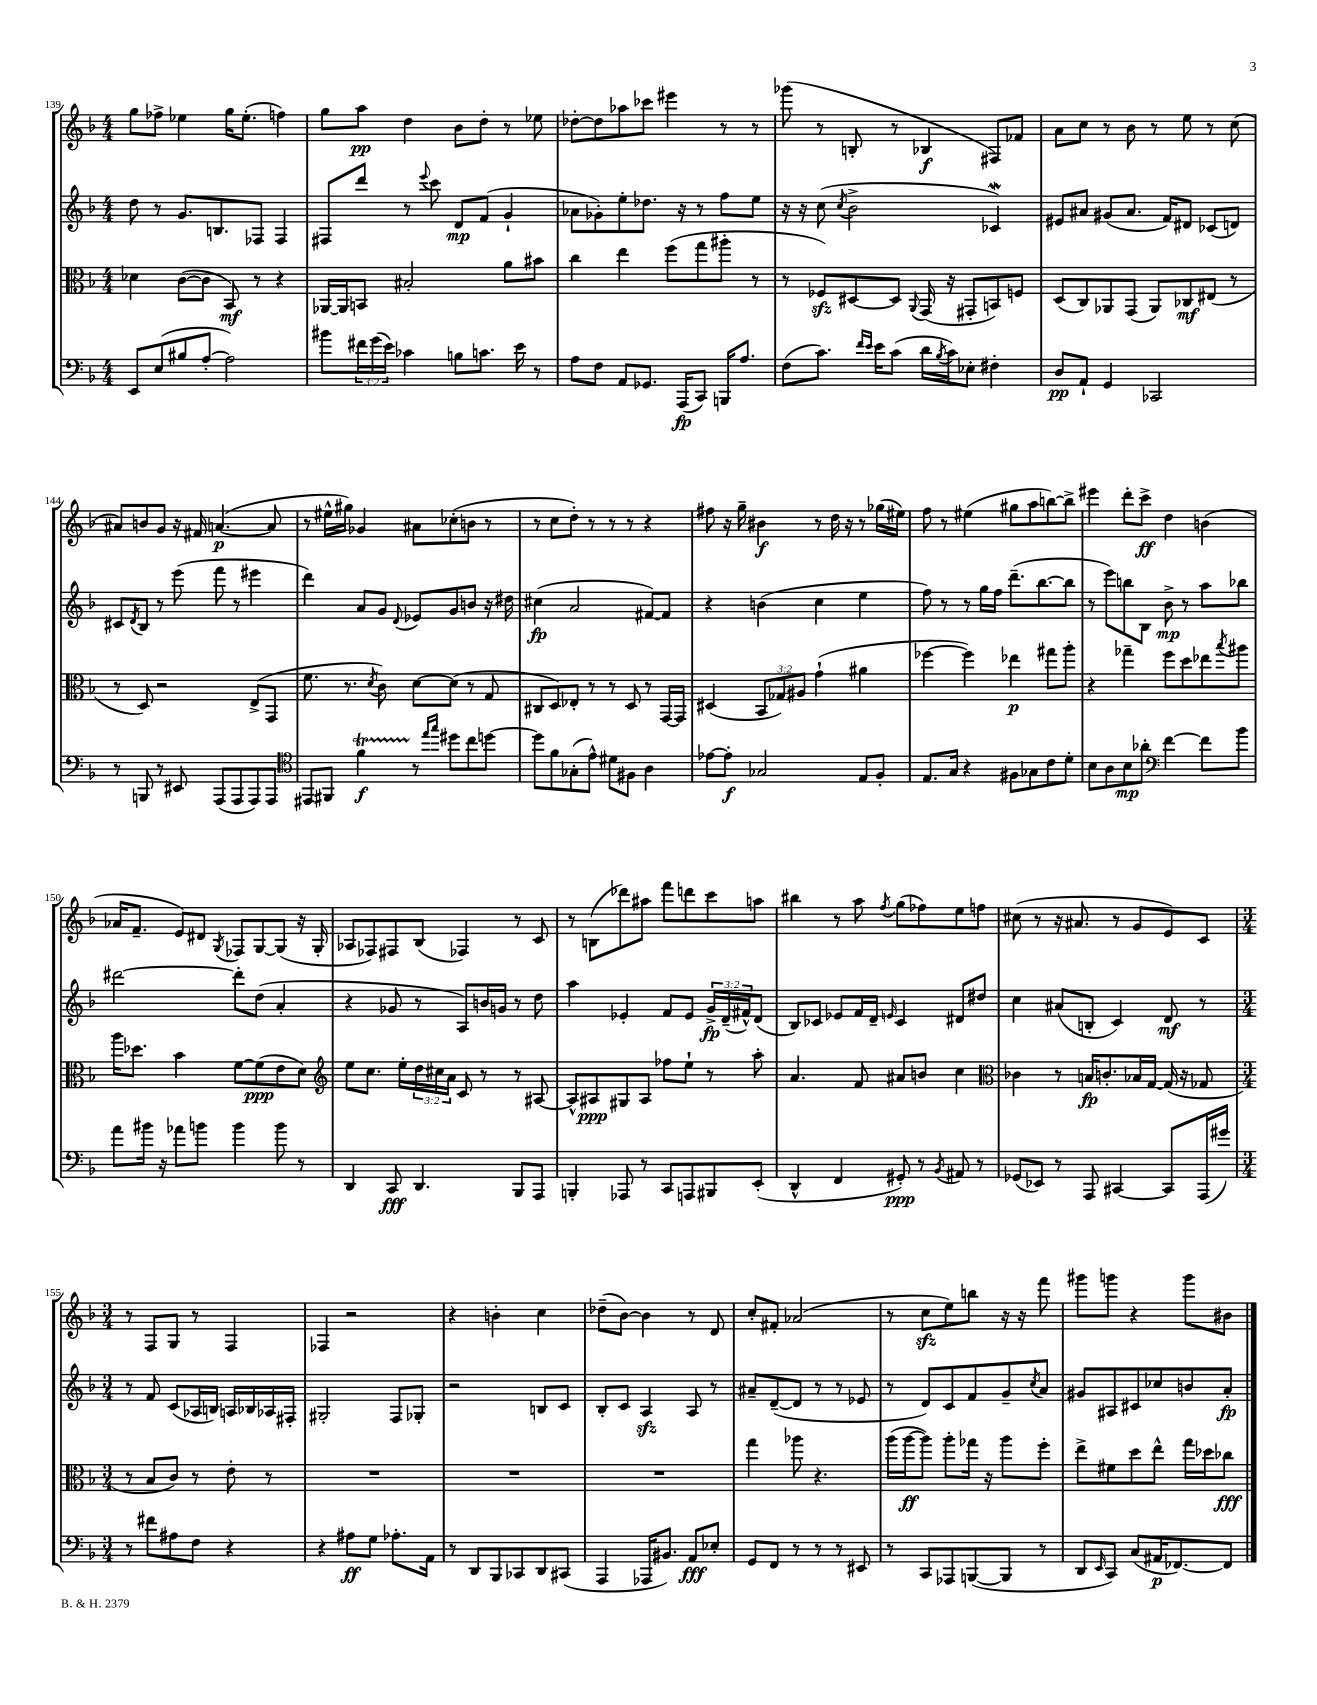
<<
\new StaffGroup <<
\new Staff = "s0" {
    \clef treble \key f \major \numericTimeSignature \time 4/4
    g''8 fes''8-> ees''4 g''16 ees''8.-.( f''4) |
    g''8 a''8\pp d''4 bes'8 d''8-. r8 ees''8 |
    des''8~-. des''8 aes''8 ces'''8 eis'''4 r8 r8 |
    ges'''8( r8 b8-. r8 bes4\f fis8) fes'8 |
    a'8 c''8 r8 bes'8 r8 e''8 r8 c''8( |
    ais'8) b'8 g'8 r16 fis'16 a'4.~\p( a'8 |
    r8 eis''16-^ gis''16) ges'4 ais'8 ces''8-.( b'8 r8 |
    r8 c''8 d''8-.) r8 r8 r8 r4 |
    fis''8 r16 g''16-- bis'4\f r8 d''16 r16 r8 ges''16( eis''16) |
    f''8 r8 eis''4( gis''8 a''8 b''8~) b''8-> |
    eis'''4 d'''8-. c'''8->\ff d''4 b'4( |
    aes'16 f'8.-- e'8) dis'8 \acciaccatura { g8 } fes8 g8~ g8( r16 g16-. |
    aes8 fes8) fis8 bes8( fes4) r8 c'8 |
    r8 b8( des'''8) ais''8 f'''8 d'''8 c'''8 a''8 |
    bis''4 r8 a''8 \acciaccatura { f''8 } g''8( fes''8) e''8 f''8 |
    cis''8( r8 r16 ais'8. r8 g'8 e'8) c'8 |
    \numericTimeSignature \time 3/4 r8 f8 g8 r8 f4 |
    fes4 r2 |
    r4 b'4-. c''4 |
    des''8--( bes'8~) bes'4 r8 d'8 |
    c''8-. fis'8-. aes'2( |
    r8 c''8\sfz e''8) b''8 r16 r16 f'''8 |
    gis'''8 g'''8 r4 g'''8 bis'8 \bar "|." |
}
\new Staff = "s1" {
    \clef treble \key f \major \numericTimeSignature \time 4/4 \override Staff.TupletNumber.text = #tuplet-number::calc-fraction-text
    d''8 r8 g'8. b8. fes8 fes4 |
    fis8 d'''8 r8 \appoggiatura { e'''8 } c'''8 d'8\mp f'8( g'4-! |
    aes'8 ges'8-.) e''8-. des''8. r16 r8 f''8 e''8 |
    r16 r16 c''8( \acciaccatura { c''8 } bes'2-> ces'4\mordent) |
    eis'8 ais'8 gis'8( ais'8. f'16) dis'8 ces'8( d'8) |
    cis'8 \acciaccatura { d'8 } bes8 r8 e'''8( f'''8 r8 eis'''4 |
    d'''4) a'8 g'8 \appoggiatura { d'8 } ees'8 g'8 b'8 r16 dis''16 |
    cis''4\fp( a'2 fis'8~) fis'8 |
    r4 b'4( c''4 e''4 |
    f''8) r8 r8 g''16 f''16 d'''8.--( bes''8.~ bes''8 |
    r8 e'''8) b''8 bes8 bes'8->\mp r8 a''8 bes''8 |
    dis'''2~ dis'''8-. d''8( a'4-. |
    r4 ges'8 r8 a8) b'16 g'16 r8 d''8 |
    a''4 ees'4-. f'8 ees'8 \tuplet 3/2 { g'16->\fp d'16--( fis'16-^) } d'8( |
    bes8) ces'8 ees'8 f'16 d'16-- \grace { e'16 } ces'4 dis'8 dis''8 |
    c''4 ais'8( b8-. c'4) d'8\mf r8 |
    \numericTimeSignature \time 3/4 r8 f'8 c'8( aes16 b16) a16 bes16 aes16 fis16-. |
    gis2-. f8 ges8-. |
    r2 b8 c'8 |
    bes8-. c'8 a4\sfz a8 r8 |
    ais'8-- d'8~--( d'8 r8 r8 ees'8 |
    r8 d'8) c'8 f'8 g'8-- \acciaccatura { c''8 } a'8 |
    gis'8 ais8 cis'8 ces''8 b'8 a'8-.\fp \bar "|." |
}
\new Staff = "s2" {
    \clef alto \key f \major \numericTimeSignature \time 4/4 \override Staff.TupletNumber.text = #tuplet-number::calc-fraction-text
    des'4 c'8~( c'8 bes,8\mf) r8 r4 |
    aes,16~ aes,16 b,8 bis2-. a'8 bis'8 |
    c''4 e''4 f''8( g''8 ais''8-. r8 |
    r8 fes8\sfz) dis8~ dis8 \appoggiatura { a,8 } g,16( r16 gis,8-. b,8) f8 |
    d8( c8) aes,8 g,8( aes,8) ces8\mf eis8( r8 |
    r8 d8) r2 e8->( g,8 |
    f'8. r8. \acciaccatura { d'8 } c'8) d'8~ d'8( r8 g8 |
    cis8 d8) ees8-. r8 r8 d8 r8 g,16~ g,16 |
    dis4( \tuplet 3/2 { bes,8 ges8) ais8 } g'4-!( ais'4 |
    fes''4~ fes''4) ees''4\p gis''8 a''8-. |
    r4 ges''4-- f''8 d''8 ees''8 \acciaccatura { bes''8 } ais''8 |
    a''16 des''8. bes'4 f'8~ f'8\ppp( e'8 d'8) |
    \clef treble e''8 c''8. e''16-. \tuplet 3/2 { d''16 cis''16 a'16 } c'8 r8 r8 ais8~ |
    ais8-^ ais8\ppp gis8 ais8 fes''8 e''8-! r8 a''8-. |
    a'4. f'8 ais'8 b'8 c''4 |
    \clef alto ces'4 r8 b16\fp c'8.-. bes16 g16~ g16( r16 ges8 |
    \numericTimeSignature \time 3/4 r8 bes8 c'8) r8 e'8-. r8 |
    R2. |
    R2. |
    R2. |
    g''4 aes''8 r4. |
    a''16( a''16~\ff a''8) a''8-. ges''16 r16 a''8 f''8-. |
    e''8-> fis'8 d''8 e''8-^ g''16 des''16 ces''8\fff \bar "|." |
}
\new Staff = "s3" {
    \clef bass \key f \major \numericTimeSignature \time 4/4 \override Staff.TupletNumber.text = #tuplet-number::calc-fraction-text
    e,8 e8( bis8 a8~-. a2) |
    bis'8 \tuplet 3/2 { fis'16 g'16( e'16) } ces'4 b8 c'8. e'16 r8 |
    a8 f8 a,8 ges,8. a,,16\fp( c,8) b,,16 a8. |
    f8( c'8.) \grace { f'16 e'16 } e'16 c'8( d'16 \acciaccatura { bes8 } c'16) ees8-. fis4-. |
    d8\pp a,8-! g,4 ces,2 |
    r8 b,,8 r8 eis,8 a,,8( a,,8 a,,8) a,,8 |
    \clef tenor eis,8 fis,8 f'4\startTrillSpan\f r8\stopTrillSpan \grace { e''16 g''16 } dis''8 c''8 d''8~ |
    d''8 f'8 ges8-.( e'8-^) dis'8 fis8 a4 |
    ees'8~ ees'8-.\f ges2 e8 f8-. |
    e8. g16 r4 fis8 ges8 c'8 d'8-. |
    bes8 a8 bes8\mp aes'8-. \clef bass f'4~ f'8 bes'8 |
    a'8 bis'16 r16 aes'8 b'8 b'4 b'8 r8 |
    d,4 c,8\fff d,4. bes,,8 a,,8 |
    b,,4-. aes,,8 r8 c,8 a,,8 bis,,8 e,8-.( |
    d,4-^ f,4 gis,8-.\ppp) r8 \acciaccatura { bes,8 } ais,8 r8 |
    ges,8( ees,8) r8 a,,8 cis,4~ cis,8 a,,16( gis'16) |
    \numericTimeSignature \time 3/4 r8 fis'8 ais8 f8 r4 |
    r4 ais8\ff g8 aes8.-. a,16 |
    r8 d,8 bes,,8 ces,8 d,8 cis,8( |
    a,,4 aes,,16 bis,8.) a,8\fff ees8-. |
    g,8 f,8 r8 r8 r8 eis,8 |
    r8 c,8 aes,,8 b,,8~( b,,8 r8 |
    d,8 \grace { e,16 } c,8) c8( ais,16\p fes,8.~) fes,8 \bar "|." |
}
>>
>>
\layout { \context { \Score currentBarNumber = #139 } }
